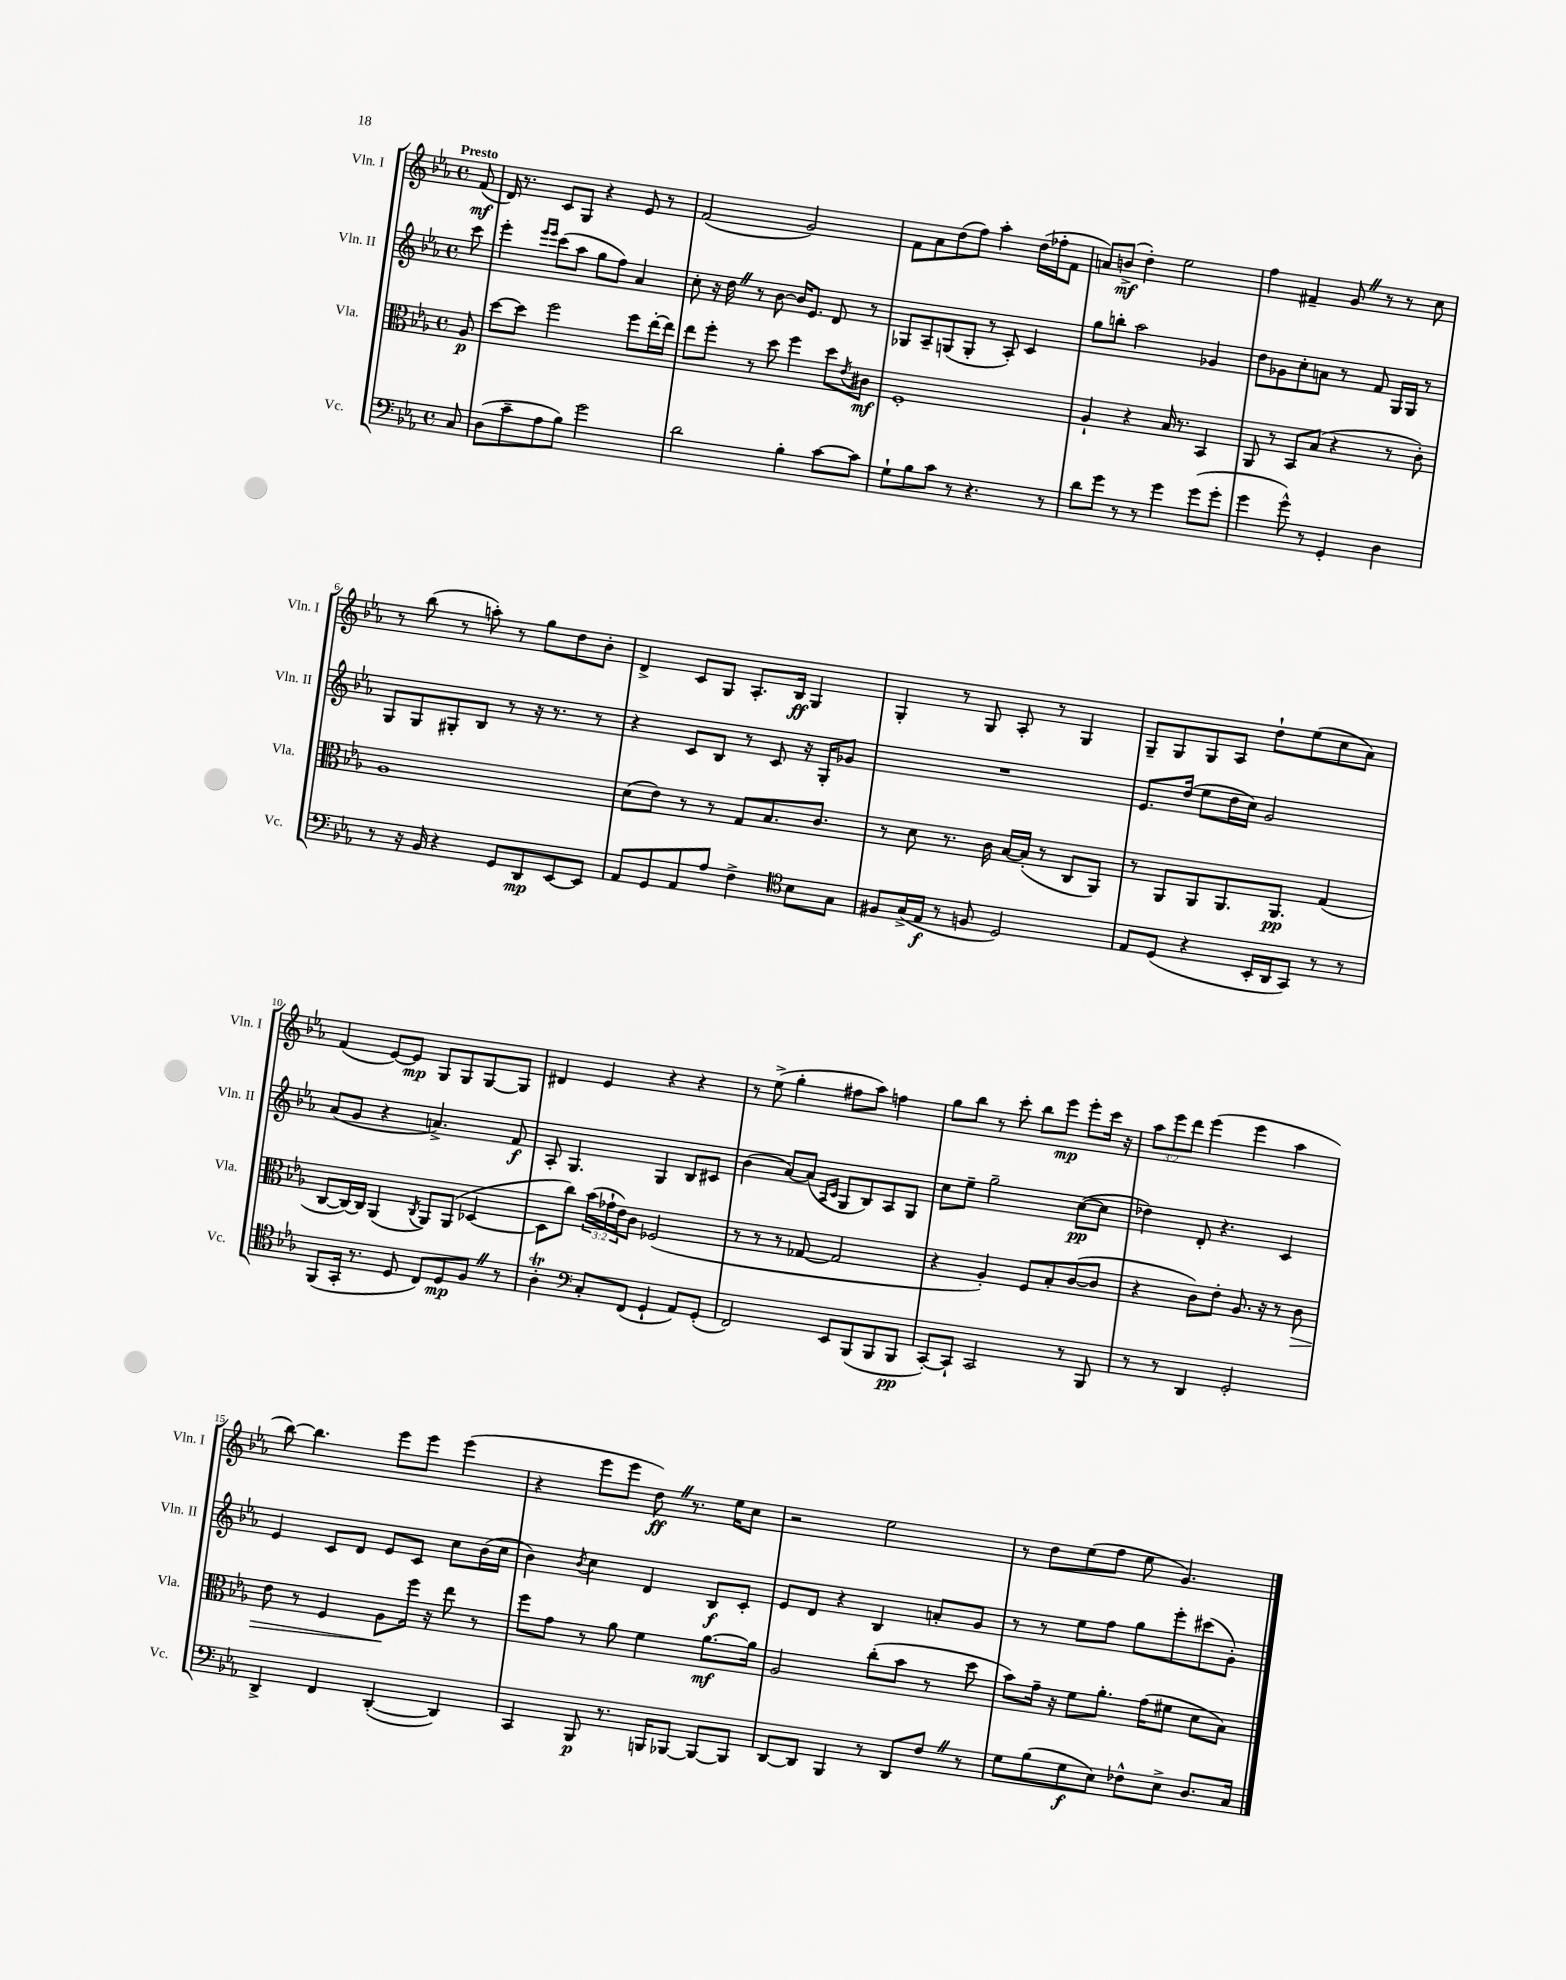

**kern	**kern	**kern	**kern
*staff4	*staff3	*staff2	*staff1
*clefF4	*clefC3	*clefG2	*clefG2
*k[b-e-a-]	*k[b-e-a-]	*k[b-e-a-]	*k[b-e-a-]
*M4/4	*M4/4	*M4/4	*M4/4
*met(c)	*met(c)	*met(c)	*met(c)
8C	8A-	8ccc	(8f
=	=	=	=
(8D	[8dd	4eee-'	16d)
.	.	.	8.r
8c~	8dd]	.	.
.	.	16qqeee-	.
.	.	16qqeee-	.
8A-	2ff	(8ccc	8c
8B-)	.	8aa-	8G
2g	.	8gg	4r
.	.	8ff)	.
.	8ff	4a-	8e-
.	[16ee-'	.	8r
.	16ee-]	.	.
=	=	=	=
2d	8ee-	8cc'	(2f
.	8ff'	16r	.
.	.	16dd	.
.	8r	8r	.
.	8dd	[8b-	.
4B-'	4ff	16b-]	2g)
.	.	8.e-	.
[8c	8dd	8d	.
.	8qe-	.	.
8c]	8c#	8r	.
=	=	=	=
8G`	1F'	8G-	8f
8B-	.	8A-~	8a-
8c	.	(8G	(8dd
8r	.	8G'	8ff)
4.r	.	8r	4aa-'
.	.	8A-')	.
.	.	4c	(16dd
.	.	.	16ff-'
8r	.	.	8f
=	=	=	=
8d	4A-`	8gg	8a)
8g	.	8bb'	(8b^
8r	4r	2aa-	4dd')
8r	.	.	.
4g	16B-	.	2ee-
.	8.r	.	.
(8g	4BB-	4g-	.
8g'	.	.	.
=	=	=	=
4g	8AA-	8dd	4ff
.	8r	8g-	.
8g^^)	8BB-	8cc'	4f#~
8r	(8B-	8a	.
4GG'	4r	8r	8g
.	.	8f	8r
4D	8r	16G	8r
.	.	16G	.
.	8c')	8r	8cc
=	=	=	=
8r	1A-	8G	8r
16r	.	8G	(8bb-
16BB-	.	.	.
4r	.	8G#'	8r
.	.	8B-	8aa')
8GG	.	8r	8r
8DD	.	16r	8gg
.	.	8.r	.
[8EE-	.	.	8dd
8EE-]	.	8r	8b-'
=	=	=	=
8AA-	(8d	4r	4d^
8GG	8e-)	.	.
8AA-	8r	8c	8c
8A-	8r	8B-	8G
4F^	8G	8r	8.A-'
.	8.B-	8c	.
.	.	.	16B-
*clefC4	*	*	*
8B-	.	16r	4G
.	8.c	16G'	.
8G	.	8g-	.
=	=	=	=
8F#	8r	1r	4G'
(16G^	8d	.	.
16E-	.	.	.
8r	8.r	.	8r
8F	.	.	8G
.	16c	.	.
2D)	[16B-	.	8A-'
.	(16B-']	.	.
.	8r	.	8r
.	8C	.	4G
.	8AA-)	.	.
=	=	=	=
8E-	8r	8.e-	8G~
(8D	8AA-	.	8G
.	.	(16dd	.
4r	8AA-	8ee-	8G
.	8.AA-	16dd	8A-
.	.	16cc)	.
16BB-'	.	2g	8dd`
16AA-	8.AA-	.	.
8GG)	.	.	(8ee-
8r	(4G	.	8cc
8r	.	.	8a-)
=	=	=	=
(8FF	[8C	(8a-	(4f
16GG'	16C_)	8g	.
8.r	16C]	.	.
.	(4AA-	4r	[8e-)
8D	.	.	8e-]
.	8qC	.	.
8C)	8AA-)	4.a^)	8G
8D	(8AA-	.	8G
8F	[4D-	.	[8G
8r	.	8f	8G]
=	=	=	=
4A-'	8D-]	8A-'	4d#
.	8cc)	4.G	.
*clefF4	*	*	*
8C'	(24b-	.	4e-
.	24g-`	.	.
.	24e-)	.	.
(8FF	8c	.	.
4GG`	(2F-	4G	4r
8AA-)	.	8B-	4r
(8GG'	.	8c#	.
=	=	=	=
2FF)	8r	(4b-	8r
.	8r	.	(8ee-^
.	8r	[8a-)	4gg'
.	[8G-	(8a-]	.
.	.	16qqA-	.
.	.	16qqc	.
8EE-	2G-]	8G	8ff#
(8BBB-	.	8B-)	8aa-)
8BBB-	.	8A-	4ff
8BBB-	.	8G	.
=	=	=	=
[8CC')	4r	8cc	8gg
8CC`]	.	8ee-~	8bb-
2CC	4A-')	2gg~	8r
.	.	.	8ccc'
.	8F	.	8bb-
.	8B-'	.	8eee-
8r	([8c	([8cc	8eee-'
8BBB-	8c]	8cc]	16ccc
.	.	.	16r
=	=	=	=
8r	4r	4dd-)	12aa-
.	.	.	12eee-
8r	.	.	.
.	.	.	12ddd
4DD	8c)	8d'	(4eee-
.	8e-'	4.r	.
2GG'	8.A-	.	4eee-
.	16r	.	.
.	8r	4c	4aa-
.	8c	.	.
=	=	=	=
4DD^	8e-	4e-	[8bb-)
.	8r	.	4.bb-]
4FF	4F	8c	.
.	.	8d	.
([4DD'	8A-	8e-	8eee-
.	16ff	8c	8eee-
.	16r	.	.
4DD])	8ee-	8cc	(4eee-
.	8r	(16b-	.
.	.	16cc	.
=	=	=	=
4CC	8ff	4b-)	4r
.	8g	.	.
.	.	8qb-	.
8BBB-	8r	4cc	8eee-
8.r	8a-	.	8eee-
.	4f	4d	8dd)
16BBB	.	.	.
[8BBB-	.	.	8.r
8BBB-_	[8.a-	8B-	.
.	.	.	16ee-
8BBB-]	.	8c'	8cc
.	16a-]	.	.
=	=	=	=
[8DD	2A-	8e-	2r
8DD]	.	8d	.
4BBB-	.	4r	.
8r	(8cc'	4B-	2ee-
8DD	8b-	.	.
8F	8r	8a'	.
8r	8dd	8g	.
=	=	=	=
8G	8b-)	8r	8r
(8B-	16g~	8r	8dd
.	16r	.	.
8G	8f	8ee-	(8ee-
8E-)	8.a-'	8ff	8ff
8F-^^	.	8gg	8ee-
.	(16g	.	.
8E-^	8f#	8eee-'	4.g)
8.D	8d	(8ccc#	.
.	8B-)	8g')	.
16C	.	.	.
==	==	==	==
*-	*-	*-	*-
